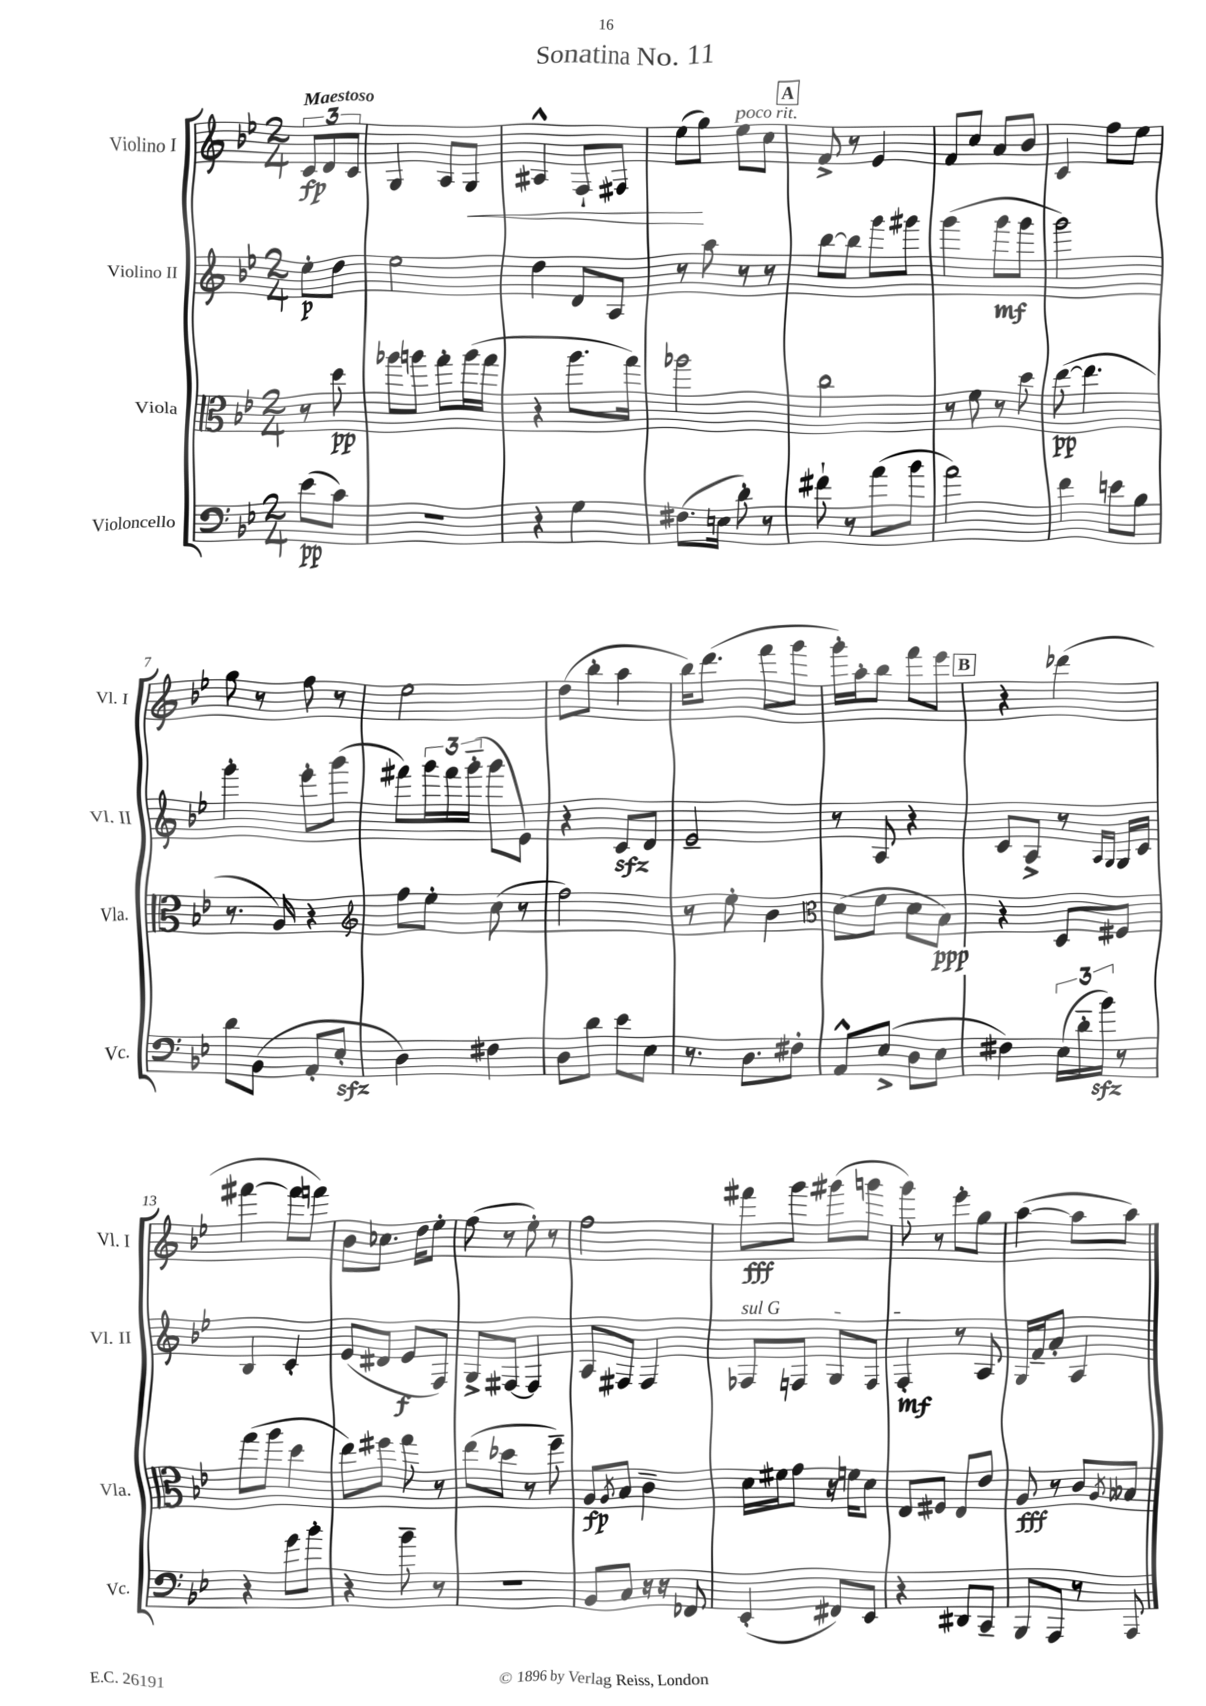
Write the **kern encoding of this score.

**kern	**dynam	**kern	**dynam	**kern	**dynam	**kern	**dynam
*part4	*part4	*part3	*part3	*part2	*part2	*part1	*part1
*staff4	*staff4	*staff3	*staff3	*staff2	*staff2	*staff1	*staff1
*I"Violoncello	*	*I"Viola	*	*I"Violino II	*	*I"Violino I	*
*I'Vc.	*	*I'Vla.	*	*I'Vl. II	*	*I'Vl. I	*
*clefF4	*	*clefC3	*	*clefG2	*	*clefG2	*
*k[b-e-]	*	*k[b-e-]	*	*k[b-e-]	*	*k[b-e-]	*
*M2/4	*	*M2/4	*	*M2/4	*	*M2/4	*
=	=	=	=	=	=	=	=
!	!	!	!	!	!	!LO:TX:a:B:t=Maestoso	!
(8e-\L	pp	8r	.	8ee-'\L	p	12c/L	fp
.	.	.	.	.	.	12d/	.
8c\J)	.	8dd\	pp	8dd\J	.	.	.
.	.	.	.	.	.	12c/J	.
=1	=1	=1	=1	=1	=1	=1	=1
2r	.	8aa-X\L	.	2ee-\	.	4G/	.
.	.	8aan\J	.	.	.	.	.
.	.	8gg'\L	.	.	.	8A/L	.
!	!	!	!	!	!	!	!LO:HP:b
.	.	(16aa\L	.	.	.	8G/J	<
.	.	16gg\JJ	.	.	.	.	.
=2	=2	=2	=2	=2	=2	=2	=2
4r	.	4r	.	4dd\	.	4A#X^^/	.
4G\	.	8.aa\L	.	8d/L	.	8F`/L	.
.	.	.	.	8A/J	.	8F#X/J	.
.	.	16gg\Jk)	.	.	.	.	.
=3	=3	=3	=3	=3	=3	=3	=3
(8.F#X\L	.	2aa-X\	.	8r	.	(8ee-\L	.
.	.	.	.	8aa\	.	8gg\J)	[
16En\Jk	.	.	.	.	.	.	.
!	!	!	!	!	!	!LO:TX:a:i:t=poco rit.	!
8d'\)	.	.	.	8r	.	8ee-\L	.
8r	.	.	.	8r	.	8cc\J	.
!!LO:REH:place=s1:t=A
=4	=4	=4	=4	=4	=4	=4	=4
8f#X`\	.	2cc\	.	[8bb-\L	.	8f^/	.
8r	.	.	.	8bb-\J]	.	8r	.
(8a\L	.	.	.	8ggg\L	.	4e-/	.
8b-\J	.	.	.	8ggg#X\J	.	.	.
=5	=5	=5	=5	=5	=5	=5	=5
2a\)	.	8r	.	(4ggg\	.	8f/L	.
.	.	8f\	.	.	.	8cc/J	.
.	.	8r	.	8ggg\L	mf	8a/L	.
.	.	8dd\	.	8ggg\J	.	8b-/J	.
=6	=6	=6	=6	=6	=6	=6	=6
4f\	.	([8ee-\	pp	2ggg\)	.	4c/	.
.	.	4.ee-\]	.	.	.	.	.
8en\L	.	.	.	.	.	8ff\L	.
8B-\J	.	.	.	.	.	8ee-\J	.
!!LO:LB:g=z
=7	=7	=7	=7	=7	=7	=7	=7
8d\L	.	8.r	.	4ggg'\	.	8gg\	.
(8BB-\J	.	.	.	.	.	8r	.
.	.	16A/)	.	.	.	.	.
8AA'/L	.	4r	.	8eee-'\L	.	8ff\	.
8E-zz'/J	.	.	.	(8ggg\J	.	8r	.
=8	=8	=8	=8	=8	=8	=8	=8
*	*	*clefG2	*	*	*	*	*
4D\)	.	8ff\L	.	8fff#X\L)	.	2ee-\	.
.	.	8ee-'\J	.	24ggg\L	.	.	.
.	.	.	.	24fff#\	.	.	.
.	.	.	.	(24ggg\JJ	.	.	.
4F#X\	.	(8cc\	.	8ggg\L	.	.	.
.	.	8r	.	8e-\J)	.	.	.
=9	=9	=9	=9	=9	=9	=9	=9
8D\L	.	2ff\)	.	4r	.	(8dd\L	.
8d\J	.	.	.	.	.	8bb-'\J	.
8e-\L	.	.	.	8czz/L	.	4aa\	.
8E-\J	.	.	.	8d/J	.	.	.
=10	=10	=10	=10	=10	=10	=10	=10
8.r	.	8r	.	2e-~/	.	16bb-\KL)	.
.	.	.	.	.	.	(8.ddd\J	.
.	.	8ee-'\	.	.	.	.	.
8.D\L	.	.	.	.	.	.	.
.	.	4b-\	.	.	.	8fff\L	.
8F#X'\J	.	.	.	.	.	8ggg\J	.
=11	=11	=11	=11	=11	=11	=11	=11
*	*	*clefC3	*	*	*	*	*
8AA^^/L	.	(8d\L	.	8r	.	16ggg'\LL)	.
.	.	.	.	.	.	16aa'\J	.
(8E-^/J	.	8f\J	.	8A/	.	8bb-\J	.
8D\L	.	8d\L	.	4r	.	8fff\L	.
8E-\J	.	8B-\J)	ppp	.	.	8eee-\J	.
!!LO:REH:place=s1:t=B
=12	=12	=12	=12	=12	=12	=12	=12
4F#X\)	.	4r	.	8c/L	.	4r	.
.	.	.	.	8A^/J	.	.	.
(24E-\LL	.	8D/L	.	8r	.	(4ddd-X\	.
24d\	.	.	.	.	.	.	.
24b-zz\JJ)	.	.	.	.	.	.	.
.	.	.	.	16qqA/LL	.	.	.
.	.	.	.	16qqG/JJ	.	.	.
8r	.	8F#X/J	.	16G/LL	.	.	.
.	.	.	.	16c/JJ	.	.	.
!!LO:LB:g=z
=13	=13	=13	=13	=13	=13	=13	=13
4r	.	(8gg\L	.	4B-/	.	[4fff#X\	.
.	.	8aa\J	.	.	.	.	.
8g\L	.	4dd\	.	4c'/	.	8fff#\L]	.
8b-'\J	.	.	.	.	.	8fffn\J)	.
=14	=14	=14	=14	=14	=14	=14	=14
4r	.	8ee-\L)	.	(8e-/L	.	8b-\L	.
.	.	8ff#X\J	.	8d#X/J	.	8.cc-X\J	.
8b-~\	.	8gg\	.	8e-/L	f	.	.
.	.	.	.	.	.	16dd\KL	.
8r	.	8r	.	8F/J)	.	8ee-'\J	.
=15	=15	=15	=15	=15	=15	=15	=15
2r	.	(8ee-\L	.	8G^/L	.	(8ff\	.
.	.	8dd-X\J	.	[8F#X/J	.	8r	.
.	.	8r	.	4F#/]	.	8ee-'\)	.
.	.	8ff~\)	.	.	.	8r	.
=16	=16	=16	=16	=16	=16	=16	=16
8BB-/L	.	8A/L	fp	8A/L	.	2ff\	.
.	.	8qA/	.	.	.	.	.
8C/J	.	8B-/J	.	8F#X/J	.	.	.
16r	.	4c~\	.	4F#/	.	.	.
16r	.	.	.	.	.	.	.
8FF-X/	.	.	.	.	.	.	.
=17	=17	=17	=17	=17	=17	=17	=17
!	!	!	!	!LO:TX:a:i:t=sul G	!	!	!
(4EE-'/	.	16d\LL	.	8F-X/L	.	8fff#X\L	fff
.	.	16f#X\J	.	.	.	.	.
.	.	8g\J	.	8Fn/J	.	8ggg\J	.
8FF#X/L)	.	16r	.	8G/L	.	(8ggg#X\L	.
.	.	16fn\KL	.	.	.	.	.
8EE-/J	.	8d\J	.	8F/J	.	8gggn\J	.
=18	=18	=18	=18	=18	=18	=18	=18
4r	.	8E-/L	.	4F'/	mf	8ggg\)	.
.	.	8F#X/J	.	.	.	8r	.
8DD#X/L	.	8E-/L	.	8r	.	8eee-'\L	.
8CC~/J	.	8e-/J	.	8A/	.	8gg\J	.
=19	=19	=19	=19	=19	=19	=19	=19
8BBB-/L	.	8A/	fff	16G/LL	.	([4aa\	.
.	.	.	.	16f~/J	.	.	.
8AAA/J	.	8r	.	8a'/J	.	.	.
8r	.	8c/L	.	4A/	.	8aa\L]	.
.	.	8qA/	.	.	.	.	.
8AAA/	.	8B--X/J	.	.	.	8aa\J)	.
==	==	==	==	==	==	==	==
*-	*-	*-	*-	*-	*-	*-	*-
